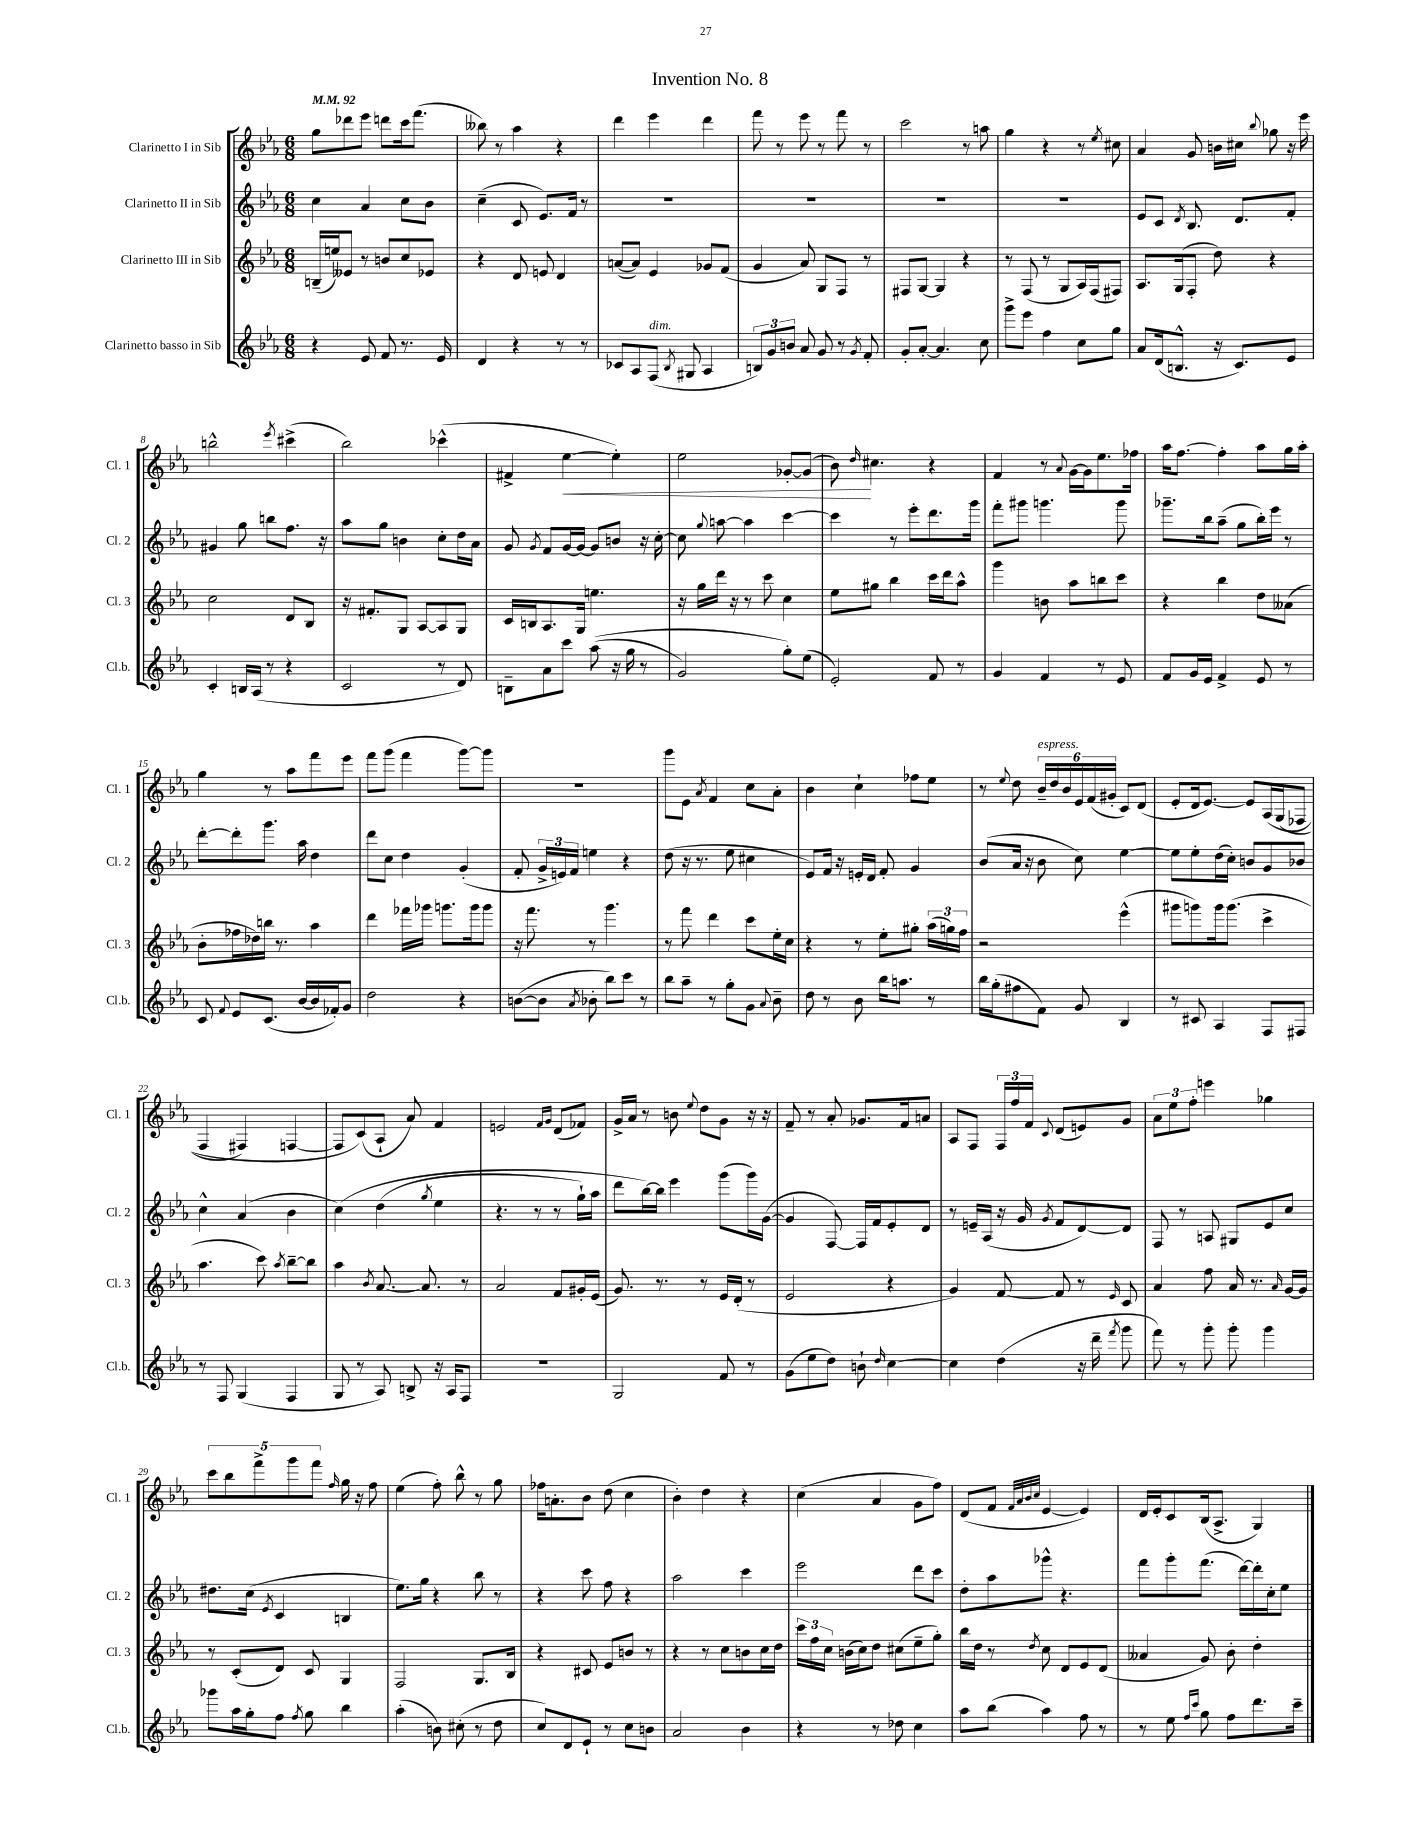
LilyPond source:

\header { title = "Invention No. 8" }
<<
\new StaffGroup <<
\new Staff = "s0" \with { instrumentName = "Clarinetto I in Sib" shortInstrumentName = "Cl. 1" } {
    \clef treble \key ees \major \numericTimeSignature \time 6/8 \tempo 4 = 92
    \autoBeamOff g''8[ des'''8 ees'''8] d'''8[ c'''16 f'''8.]( |
    beses''8) r8 aes''4 r4 |
    d'''4 ees'''4 d'''4 |
    f'''8 r8 ees'''8 r8 f'''8 r8 |
    c'''2 r8 a''8 |
    g''4 r4 r8 \acciaccatura { ees''8 } cis''8 |
    aes'4 g'8 b'16[ cis''16] \appoggiatura { bes''8 } ges''8 r16 ees'''16 |
    b''2-^ \acciaccatura { ees'''8 } cis'''4->( |
    bes''2) ces'''4-^( |
    fis'4-> ees''4~\< ees''4-.) |
    ees''2 ges'8[~-. ges'8]( |
    bes'8\!) \grace { d''16 } cis''4. r4 |
    f'4 r8 \appoggiatura { aes'8 } g'16[~ g'16 ees''8. fes''16] |
    aes''16[ f''8.]~ f''4-. aes''8[ g''16 aes''16]-. |
    g''4 r8 aes''8[ f'''8 ees'''8] |
    f'''8[ g'''8]( f'''4 g'''8[~) g'''8] |
    R2. |
    g'''8[ ees'8] \acciaccatura { aes'8 } f'4 c''8[ aes'8]-. |
    bes'4 c''4-! fes''8[ ees''8] |
    r8 \appoggiatura { ees''8 } d''8 \tuplet 6/4 { bes'16[--^\markup { \italic "espress." } d''16 bes'16 ees'16 f'16( gis'16]-. } c'8[) d'8]( |
    ees'8[-. d'16 ees'8.]~) ees'8[ aes16\( g16( fes8] |
    f4 fis4) f4~ |
    f8[ c'8(\) aes8]-! aes'8) f'4 |
    e'2 \grace { f'16[ g'16] } d'8[( fes'8]) |
    g'16[-> aes'16] r8 b'8 \appoggiatura { ees''8 } d''8[ g'8] r16 r16 |
    f'8-- r8 aes'8-. ges'8.[ f'16 a'8] |
    aes8[ f8] \tuplet 3/2 { f16[ f''16 f'16] } \appoggiatura { c'8 } d'8[( e'8) g'8] |
    \tuplet 3/2 { aes'8[ ees''8 f''8]-. } e'''4 ges''4 |
    \tuplet 5/4 { c'''8[ bes''8 f'''8-> g'''8 f'''8] } \grace { f''16 } g''16 r16 f''8 |
    ees''4( f''8-.) bes''8-^ r8 g''8 |
    fes''16[ a'8.-. bes'8] d''8( c''4 |
    bes'4-.) d''4 r4 |
    c''4( aes'4 g'8[ f''8]) |
    d'8[( f'8] \grace { f'32[ aes'32 bes'32 c''32] } ees'4~ ees'4) |
    d'16[ ees'16-. c'8 bes16( aes8.]-> g4) \bar "|." |
}
\new Staff = "s1" \with { instrumentName = "Clarinetto II in Sib" shortInstrumentName = "Cl. 2" } {
    \clef treble \key ees \major \numericTimeSignature \time 6/8
    \autoBeamOff c''4 aes'4 c''8[ bes'8] |
    c''4--( c'8 ees'8.[) f'16] r8 |
    R2. |
    R2. |
    R2. |
    R2. |
    ees'8[ c'8] \acciaccatura { d'8 } bes8. d'8.[ f'8]-. |
    gis'4 g''8 b''8[ f''8.] r16 |
    aes''8[ g''8] b'4 c''8[-. d''16 aes'16] |
    g'8 \acciaccatura { g'8 } f'8[ g'16~ g'16]~ g'8[ b'8] r16 c''16~-. |
    c''8 \appoggiatura { g''8 } a''8~ a''4 c'''4~ |
    c'''4 r8 ees'''8[-. d'''8. g'''16] |
    f'''8[-. gis'''8] g'''4. g'''8 |
    ges'''8.[-- bes''16 aes''8]--( g''8[ bes''16-.) ees'''16] r8 |
    d'''8[~-. d'''8-. g'''8.] aes''16 d''4 |
    d'''8[ c''8] d''4 g'4-.( |
    f'8-. \tuplet 3/2 { g'16[-> e'16) f'16] } e''4 r4 |
    d''8( r16 r8. ees''8 cis''4 |
    ees'8[) f'16] r16 e'16[-. d'16] f'8-. g'4 |
    bes'8[( aes'16] r16 bes'8 c''8) ees''4~ |
    ees''8[ ees''8-. d''16( c''16]-.) b'8[ g'8 bes'8] |
    c''4-^ aes'4( bes'4 |
    c''4)\( d''4( \acciaccatura { g''8 } ees''4 |
    r4. r8 r8 g''16[-!) aes''16] |
    d'''8[ bes''16~\) bes''16] ees'''4 g'''8[( g'''16) g'16]~( |
    g'4 f8~) f16[ f'16 ees'8-. d'8] |
    r8 e'16[-- aes16]( r16 g'16 \acciaccatura { g'8 } f'8[ d'8~) d'8] |
    f8 r8 a8 gis8[ ees'8 c''8] |
    dis''8.[ c''16]( \acciaccatura { ees'8 } c'4 b4 |
    ees''8.[) g''16] r4 bes''8 r8 |
    r4 c'''8 f''8 r4 |
    aes''2 c'''4 |
    ees'''2 d'''8[ c'''8] |
    d''8[-. aes''8 ges'''8]-^ r4. |
    f'''8[ g'''8-. f'''8.]( d'''16[~) d'''16-. c''16-. ees''8] \bar "|." |
}
\new Staff = "s2" \with { instrumentName = "Clarinetto III in Sib" shortInstrumentName = "Cl. 3" } {
    \clef treble \key ees \major \numericTimeSignature \time 6/8
    \autoBeamOff b16[--( e''16) eeses'8] r8 b'8[ c''8 ees'8] |
    r4 d'8 e'8 d'4 |
    a'8[~( a'8]) ees'4 ges'8[ f'8]( |
    g'4 aes'8) g8[ f8] r8 |
    fis8[ g8]~ g4 r4 |
    r8 f8( r8 g8[ aes16) f16( fis8]) |
    aes8.[ g16( f8]-. d''8) r4 |
    c''2 d'8[ bes8] |
    r16 fis'8.[-. g8] aes8[~ aes8 g8] |
    c'16[ b16 aes8. g16] e''4. |
    r16 g''16[ d'''16] r16 r8 c'''8 c''4 |
    ees''8[ gis''8] bes''4 c'''16[ d'''16 aes''8]-^ |
    g'''4 b'8 aes''8[ b''8 c'''8] |
    r4 bes''4 d''8[ aeses'8]( |
    bes'8[-. fes''16 des''16) b''16] r8. aes''4 |
    d'''4 fes'''16[ ges'''16] g'''8.[ g'''16 g'''8] |
    r16 f'''8. r8 g'''4. |
    r8 f'''8 d'''4 c'''8[ ees''16-. c''16] |
    r4 r8 ees''8[-. gis''8]-. \tuplet 3/2 { aes''16[( g''16) f''16] } |
    r2 ees'''4-^( |
    gis'''8[ g'''8) g'''16 g'''8.]( c'''4-> |
    aes''4. c'''8) \acciaccatura { aes''8 } bes''8[~-- bes''8] |
    aes''4 \acciaccatura { bes'8 } aes'8.~ aes'8. r8 |
    aes'2 f'8[ gis'16-. ees'16]( |
    g'8.) r8. r8 ees'16[ d'16]-.( r8 |
    ees'2 r4 |
    g'4) f'8~ f'8 r8 \grace { ees'16 } c'8 |
    aes'4 f''8 aes'16 r8. \grace { aes'16 } g'16[~ g'16] |
    r8 c'8[-.( d'8]) c'8 g4 |
    f2 g8.[ bes16] |
    r4 cis'8 ees'8[ b'8] r8 |
    r4 r8 c''8[ b'8 c''16 d''16] |
    \tuplet 3/2 { c'''16[ f''16 c''16] } b'16[( c''16) d''8] cis''8[( ees''8-- g''8]-.) |
    bes''16[ d''16] r8 \acciaccatura { d''8 } c''8 d'8[ ees'8 d'8]( |
    aeses'4 g'8) bes'8-. d''4-. \bar "|." |
}
\new Staff = "s3" \with { instrumentName = "Clarinetto basso in Sib" shortInstrumentName = "Cl.b." } {
    \clef treble \key ees \major \numericTimeSignature \time 6/8
    \autoBeamOff r4 ees'8 f'8 r8. ees'16 |
    d'4 r4 r8 r8 |
    ces'8[ aes8 f8]^\markup { \italic "dim." }( \acciaccatura { bes8 } gis8 aes4 |
    \tuplet 3/2 { b8[) g'8 b'8] } aes'8 g'8 r8 \acciaccatura { g'8 } f'8-. |
    g'8[-. aes'8]~-. aes'4. c''8 |
    g'''8[-> ees'''8] f''4 c''8[ g''8] |
    aes'8[ d'16( b8.]-^ r16 c'8.[) ees'8] |
    c'4-. b16[ aes16]( r8 r4 |
    c'2 r8 d'8) |
    b8[-- aes'8 c'''8] aes''8(\( r16 g''16 r8 |
    g'2) g''8[-.\) ees''8]( |
    ees'2-.) f'8 r8 |
    g'4 f'4 r8 ees'8 |
    f'8[ g'16 ees'16] f'4-> ees'8 r8 |
    c'8 \appoggiatura { f'8 } ees'8[ c'8.]( bes'16[~ bes'16 fes'16-.) g'8] |
    d''2 r4 |
    b'8[~( b'8] \acciaccatura { aes'8 } bes'8-. bes''8[) c'''8] r8 |
    bes''8[ aes''8]-- r8 g''8[-. g'8] \appoggiatura { aes'8 } bes'8-- |
    d''8 r8 bes'8 bes''16[ a''8.] r8 |
    bes''16[ g''16-.( fis''8 f'8]) g'8 bes4 |
    r8 cis'8 aes4 f8[ fis8] |
    r8 f8 g4( f4 |
    g8 r8 aes8) b8-> r16 aes16[ f8] |
    R2. |
    g2 f'8 r8 |
    g'8[( ees''8 d''8]) b'8-! \grace { d''16 } c''4~ |
    c''4 d''4( r16 d'''16-- \acciaccatura { f'''8 } g'''8 |
    f'''8) r8 g'''8-. g'''8-. g'''4 |
    ges'''8[ aes''16 g''16-. f''8] \acciaccatura { f''8 } g''8 bes''4 |
    aes''4-.( b'8) cis''8-.( r8 d''8 |
    c''8[) d'8 ees'8]-! r8 c''8[ b'8] |
    aes'2 bes'4 |
    r4 r8 des''8 c''4 |
    aes''8[ bes''8]( aes''4) f''8 r8 |
    r8 ees''8 \grace { f''16[ c'''16] } g''8 f''8[ d'''8. c'''16]-- \bar "|." |
}
>>
>>
